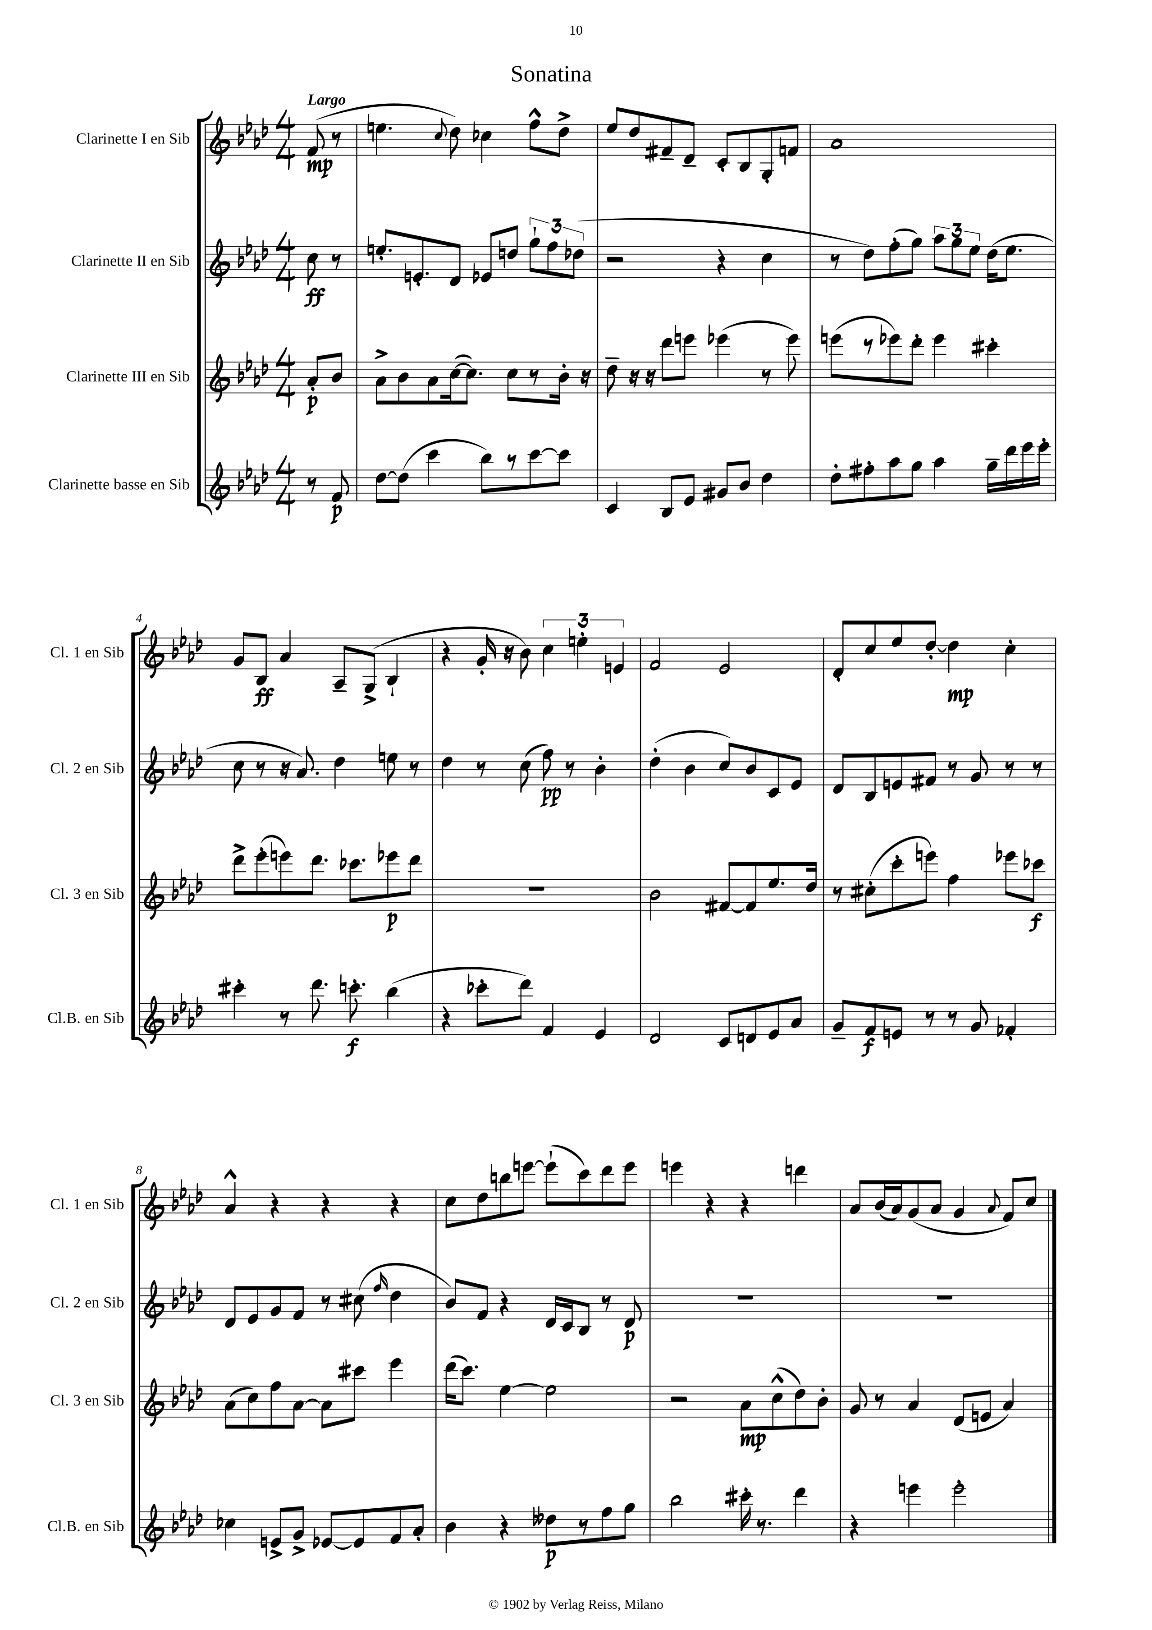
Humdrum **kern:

**kern	**dynam	**kern	**dynam	**kern	**dynam	**kern	**dynam
*part4	*part4	*part3	*part3	*part2	*part2	*part1	*part1
*staff4	*staff4	*staff3	*staff3	*staff2	*staff2	*staff1	*staff1
*I"Clarinette basse en Sib	*	*I"Clarinette III en Sib	*	*I"Clarinette II en Sib	*	*I"Clarinette I en Sib	*
*I'Cl.B. en Sib	*	*I'Cl. 3 en Sib	*	*I'Cl. 2 en Sib	*	*I'Cl. 1 en Sib	*
*clefG2	*	*clefG2	*	*clefG2	*	*clefG2	*
*k[b-e-a-d-]	*	*k[b-e-a-d-]	*	*k[b-e-a-d-]	*	*k[b-e-a-d-]	*
*M4/4	*	*M4/4	*	*M4/4	*	*M4/4	*
=	=	=	=	=	=	=	=
!	!	!	!	!	!	!LO:TX:a:B:t=Largo	!
8r	.	8a-'/L	p	8cc\	ff	(8f/	mp
8f/	p	8b-/J	.	8r	.	8r	.
=1	=1	=1	=1	=1	=1	=1	=1
[8dd-\L	.	8a-^\L	.	8.een'/L	.	4.een\	.
(8dd-\J]	.	8b-\	.	.	.	.	.
.	.	.	.	8.en'/	.	.	.
4ccc\	.	8a-\	.	.	.	.	.
.	.	.	.	.	.	8qqcc/	.
.	.	([16cc\k	.	8d-/J	.	8dd-\)	.
.	.	8.cc\J])	.	.	.	.	.
8bb-\L)	.	.	.	8e-X/L	.	4cc-X\	.
8r	.	8cc\L	.	8ddn/J	.	.	.
[8ccc\	.	8r	.	12gg`\L	.	8ff^^\L	.
.	.	.	.	12ff\	.	.	.
8ccc\J]	.	16b-'\Jk	.	.	.	8dd-^\J	.
.	.	.	.	(12dd-X\J	.	.	.
.	.	16r	.	.	.	.	.
=2	=2	=2	=2	=2	=2	=2	=2
4c/	.	8dd-~\	.	2r	.	8ee-/L	.
.	.	16r	.	.	.	8dd-/	.
.	.	16r	.	.	.	.	.
8B-/L	.	8ddd-\L	.	.	.	8f#X~/	.
8e-/J	.	8eeen\J	.	.	.	8d-~/J	.
8g#X/L	.	(4eee-X\	.	4r	.	8c'/L	.
8b-/J	.	.	.	.	.	8B-/	.
4dd-\	.	8r	.	4cc\	.	8G'/	.
.	.	8eee-\)	.	.	.	8fn/J	.
=3	=3	=3	=3	=3	=3	=3	=3
8dd-'\L	.	(8eeen\L	.	8r	.	1a-	.
8ff#X'\	.	8r	.	8dd-\L)	.	.	.
8aa-\	.	8eee-X\)	.	(8ff'\	.	.	.
8gg\J	.	8ddd-'\J	.	8gg\J)	.	.	.
4aa-\	.	4eee-\	.	12aa-\L	.	.	.
.	.	.	.	12gg\	.	.	.
.	.	.	.	12ee-\J	.	.	.
16gg~\LL	.	4ccc#X'\	.	(16dd-\KL	.	.	.
16ddd-\	.	.	.	8.ee-\J	.	.	.
16eee-\	.	.	.	.	.	.	.
16eee-'\JJ	.	.	.	.	.	.	.
!!LO:LB:g=z
=4	=4	=4	=4	=4	=4	=4	=4
4ccc#X'\	.	8ddd-^\L	.	8cc\	.	8g/L	.
.	.	(8eee-'\	.	8r	.	8B-/J	ff
8r	.	8eeen\)	.	16r	.	4a-/	.
.	.	.	.	8.a-/)	.	.	.
8.ddd-\	.	8.ddd-\J	.	.	.	.	.
.	.	.	.	4dd-\	.	8A-~/L	.
8.cccn'\	f	8.ccc-X\L	.	.	.	.	.
.	.	.	.	.	.	(8G^/J	.
(4bb-\	.	8eee-X\	p	8een\	.	4B-`/	.
.	.	8ddd-\J	.	8r	.	.	.
=5	=5	=5	=5	=5	=5	=5	=5
4r	.	1r	.	4dd-\	.	4r	.
8ccc-X'\L	.	.	.	8r	.	16g'/	.
.	.	.	.	.	.	16r	.
8ddd-\J)	.	.	.	(8cc\	.	8b-\)	.
4f/	.	.	.	8ff\)	pp	6cc\	.
.	.	.	.	8r	.	.	.
.	.	.	.	.	.	6een'\	.
4e-/	.	.	.	4b-'\	.	.	.
.	.	.	.	.	.	6en/	.
=6	=6	=6	=6	=6	=6	=6	=6
2d-/	.	2b-\	.	(4dd-'\	.	2f/	.
.	.	.	.	4b-\	.	.	.
8c/L	.	[8f#X/L	.	8cc/L)	.	2e-/	.
8dn/	.	8f#/]	.	8b-/	.	.	.
8e-/	.	8.ee-/	.	8c/	.	.	.
8a-/J	.	.	.	8e-/J	.	.	.
.	.	16dd-/Jk	.	.	.	.	.
=7	=7	=7	=7	=7	=7	=7	=7
8g~/L	.	8r	.	8d-/L	.	8d-'/L	.
8f/	f	(8cc#X'\L	.	8B-/	.	8cc/	.
8en/J	.	8ccc'\	.	8en/	.	8ee-/	.
8r	.	8eeen\J)	.	8f#X/J	.	[8dd-'/J	.
8r	.	4ff\	.	8r	.	4dd-\]	mp
8g/	.	.	.	8g/	.	.	.
4f-X'/	.	8eee-X\L	.	8r	.	4cc'\	.
.	.	8ccc-X\J	f	8r	.	.	.
!!LO:LB:g=z
=8	=8	=8	=8	=8	=8	=8	=8
4cc-X\	.	(8a-\L	.	8d-/L	.	4a-^^/	.
.	.	8cc\)	.	8e-/	.	.	.
8en^/L	.	8ff\	.	8g/	.	4r	.
8g^/J	.	[8a-\J	.	8f/J	.	.	.
[8e-X/L	.	8a-\L]	.	8r	.	4r	.
8e-/]	.	8ccc#X\J	.	(8cc#X\	.	.	.
.	.	.	.	16qqff/	.	.	.
8f/	.	4eee-\	.	4dd-\	.	4r	.
8a-'/J	.	.	.	.	.	.	.
=9	=9	=9	=9	=9	=9	=9	=9
4b-\	.	(16ddd-\KL	.	8b-/L)	.	8cc\L	.
.	.	8.ccc\J)	.	.	.	.	.
.	.	.	.	8f/J	.	8dd-\	.
4r	.	[4ee-\	.	4r	.	8bbn\	.
.	.	.	.	.	.	[8eeen\J	.
8dd--X\L	p	2ee-\]	.	16d-/LL	.	(8eee`\L]	.
.	.	.	.	16c/J	.	.	.
8r	.	.	.	8B-/J	.	8ccc\)	.
8ff\	.	.	.	8r	.	8ddd-\	.
8gg\J	.	.	.	8d-/	p	8eee\J	.
=10	=10	=10	=10	=10	=10	=10	=10
2bb-\	.	2r	.	1r	.	4eeen\	.
.	.	.	.	.	.	4r	.
16ccc#X'\	.	8a-\L	mp	.	.	4r	.
8.r	.	.	.	.	.	.	.
.	.	(8cc^^\	.	.	.	.	.
4ddd-\	.	8dd-\)	.	.	.	4dddn\	.
.	.	8b-'\J	.	.	.	.	.
=11	=11	=11	=11	=11	=11	=11	=11
4r	.	8g/	.	1r	.	8a-/L	.
.	.	8r	.	.	.	(16b-/L	.
.	.	.	.	.	.	16a-/J)	.
4eeen\	.	4a-/	.	.	.	(8g/	.
.	.	.	.	.	.	8a-/J	.
2eee'\	.	(8d-/L	.	.	.	4g/	.
.	.	8en/J	.	.	.	.	.
.	.	.	.	.	.	8qqa-/	.
.	.	4a-/)	.	.	.	8f/L)	.
.	.	.	.	.	.	8cc/J	.
==	==	==	==	==	==	==	==
*-	*-	*-	*-	*-	*-	*-	*-
